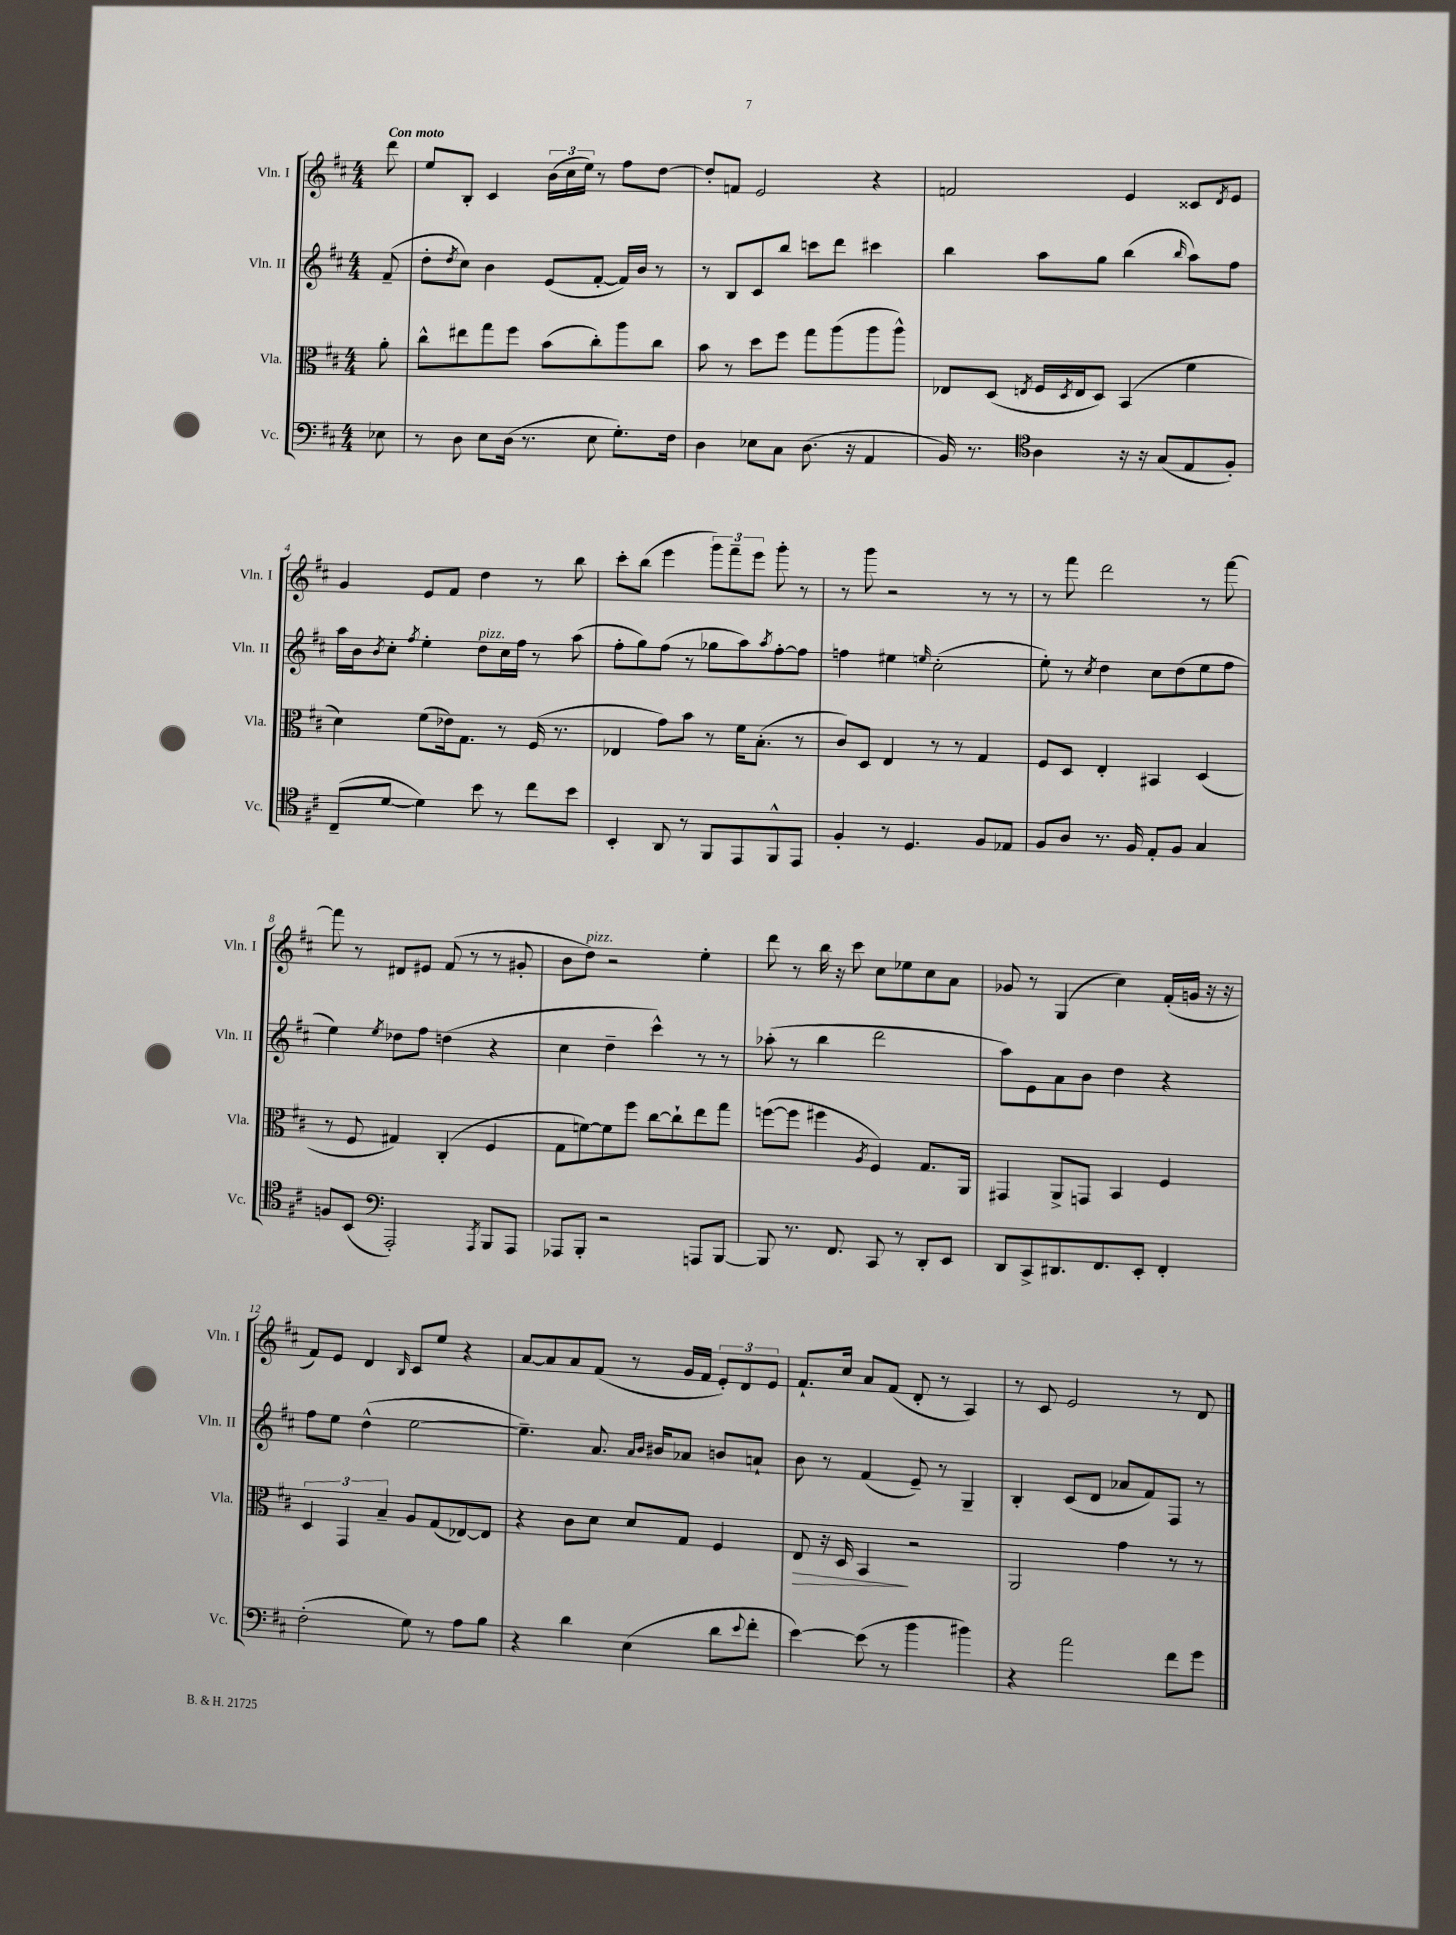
<<
\new StaffGroup <<
\new Staff = "s0" \with { instrumentName = "Vln. I" shortInstrumentName = "Vln. I" } {
    \clef treble \key d \major \numericTimeSignature \time 4/4 \partial 8 \tempo "Con moto"
    d'''8 |
    e''8 b8-. cis'4 \tuplet 3/2 { b'16( cis''16 e''16) } r8 fis''8 d''8~ |
    d''8-. f'8 e'2 r4 |
    f'2 e'4 cisis'8 \acciaccatura { d'8 } e'8 |
    g'4 e'8 fis'8 d''4 r8 b''8 |
    cis'''8-. b''8( e'''4 \tuplet 3/2 { g'''8) fis'''8-- e'''8 } g'''8-. r8 |
    r8 g'''8 r2 r8 r8 |
    r8 fis'''8 d'''2 r8 fis'''8~ |
    fis'''8 r8 dis'8 eis'8 fis'8( r8 r8 gis'8-. |
    b'8 d''8^\markup { \italic "pizz." }) r2 e''4-. |
    d'''8 r8 b''16 r16 cis'''8 cis''8 ees''8 cis''8 a'8 |
    ges'8 r8 g4( cis''4) fis'16-.( g'16 r16 r16 |
    fis'8) e'8 d'4 \grace { b16 } cis'8 e''8 r4 |
    a'8~ a'8 a'8 fis'8( r8 g'16 fis'16 \tuplet 3/2 { e'8-.) d'8 e'8 } |
    fis'8.-! cis''16 a'8 fis'8( d'8-. r8 a4) |
    r8 cis'8 e'2 r8 d'8 \bar "|." |
}
\new Staff = "s1" \with { instrumentName = "Vln. II" shortInstrumentName = "Vln. II" } {
    \clef treble \key d \major \numericTimeSignature \time 4/4 \partial 8
    fis'8--( |
    d''8-. \acciaccatura { d''8 } cis''8) b'4 e'8( fis'8~-. fis'16) b'16 r8 |
    r8 b8 cis'8 b''8 c'''8 d'''8 cis'''4 |
    b''4 a''8 g''8 b''4( \grace { b''16 } a''8) fis''8 |
    a''16 b'16 \acciaccatura { b'8 } cis''8-. \acciaccatura { fis''8 } e''4-. d''8^\markup { \italic "pizz." } cis''16 fis''16 r8 a''8( |
    fis''8-. g''8) fis''8( r8 ges''8 a''8) \acciaccatura { a''8 } fis''8~-. fis''8 |
    f''4 eis''4 \grace { e''16 } cis''2-.( |
    e''8-.) r8 \acciaccatura { cis''8 } d''4 cis''8 d''8( e''8 fis''8 |
    e''4) \acciaccatura { e''8 } des''8 fis''8 d''4( r4 |
    cis''4 d''4-- cis'''4-^) r8 r8 |
    aes''8-.( r8 b''4 d'''2 |
    a''8) e'8 a'8 b'8 d''4 r4 |
    fis''8 e''8 d''4-^( e''2~ |
    e''4.--) a'8. \grace { a'16 b'16 } bis'16 aes'8 b'8 a'8-! |
    b'8 r8 fis'4( e'8--) r8 g4-- |
    b4-. cis'8( d'8 aes'8 fis'8) fis8 r8 \bar "|." |
}
\new Staff = "s2" \with { instrumentName = "Vla." shortInstrumentName = "Vla." } {
    \clef alto \key d \major \numericTimeSignature \time 4/4 \partial 8
    a'8-. |
    cis''8-^ eis''8 g''8 fis''8 b'8( cis''8-.) a''8 cis''8 |
    b'8 r8 d''8 fis''8 g''8 a''8( a''8 a''8-^) |
    ees8 d8( \acciaccatura { e8 } fis16 \acciaccatura { d8 } e16 d8) b,4( fis'4 |
    d'4) fis'8( ees'16) g8. r8 fis16( r8. |
    ees4 g'8) b'8 r8 fis'16 b8.-.( r8 |
    cis'8) d8 e4 r8 r8 g4 |
    fis8 d8 e4-. bis,4 d4( |
    r8 fis8 gis4) cis4-.( fis4 |
    g8 f'8~) f'8 fis''8 cis''8~ cis''8-! e''8 g''8 |
    f''8~( f''8 fis''4 \acciaccatura { a8 } fis4) g8. a,16 |
    gis,4 a,8-> g,8 b,4 fis4 |
    \tuplet 3/2 { d4 g,4 b4-- } a8 g8( ees8~) ees8 |
    r4 cis'8 d'8 d'8 g8 fis4 |
    e8\> r16 d16 b,4\! r2 |
    a,2 g'4 r8 r8 \bar "|." |
}
\new Staff = "s3" \with { instrumentName = "Vc." shortInstrumentName = "Vc." } {
    \clef bass \key d \major \numericTimeSignature \time 4/4 \partial 8
    ees8 |
    r8 d8 e8 d16( r8. e8 g8.-.) fis16 |
    d4 ees8 cis8 d8.( r16 a,4 |
    b,16) r8. \clef tenor a4 r16 r16 g8( e8 fis8-.) |
    cis8--( d'8~ d'4) b'8 r8 cis''8 b'8 |
    b,4-. a,8 r8 fis,8 e,8 fis,8-^ e,8 |
    fis4-. r8 d4. fis8 ees8 |
    fis8 a8 r8. fis16 e8-. fis8 g4 |
    f8 b,8( \clef bass a,,2-.) \acciaccatura { a,,8 } b,,8 a,,8 |
    aes,,8 b,,8-. r2 a,,8 b,,8~ |
    b,,8 r8. fis,8. cis,8 r8 d,8-. e,8 |
    d,8 cis,8-> dis,8. fis,8. e,8-. fis,4-. |
    fis2-.( g8) r8 a8 b8 |
    r4 d'4 e4( d'8 \appoggiatura { e'8 } fis'8-. |
    e'4~) e'8( r8 b'4 bis'4) |
    r4 a'2 fis'8 g'8 \bar "|." |
}
>>
>>
